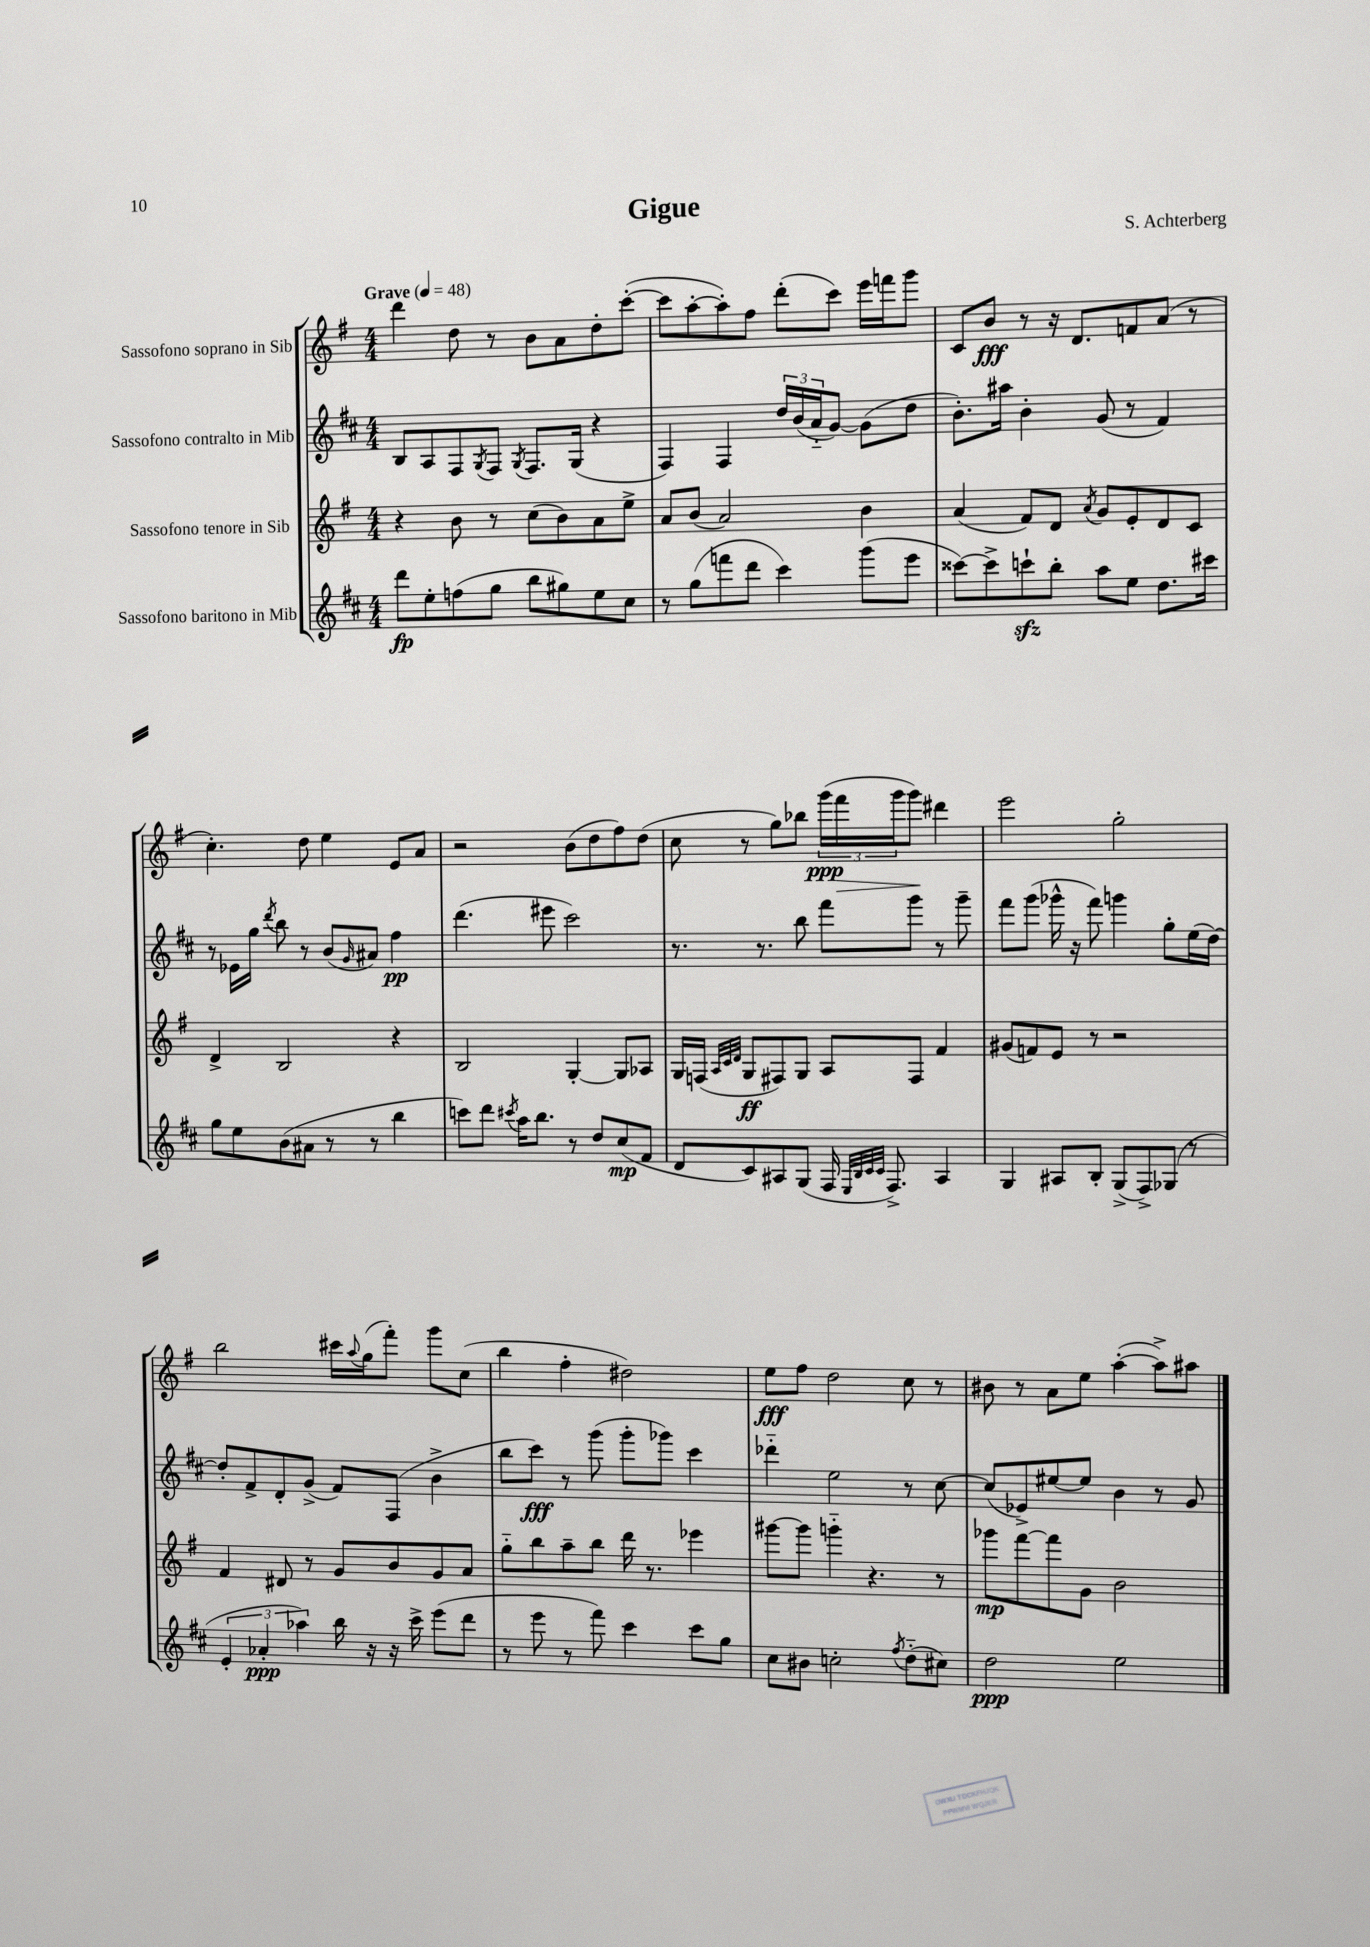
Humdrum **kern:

**kern	**kern	**kern	**kern
*staff4	*staff3	*staff2	*staff1
*clefG2	*clefG2	*clefG2	*clefG2
*k[f#c#]	*k[f#]	*k[f#c#]	*k[f#]
*M4/4	*M4/4	*M4/4	*M4/4
*MM48	*MM48	*MM48	*MM48
8ddd\L	4r	8B/L	4ddd\
8ee'\	.	8A/	.
(8ff\	8b\	8F#/	8dd\
.	.	8qG/	.
8gg\J	8r	8F#/J	8r
.	.	8qG/	.
8bb\L	(8cc\L	8.F#/L	8b\L
8gg#\)	8b\)	.	8a\
.	.	(16G/Jk	.
8ee\	8a\	4r	8dd'\
8cc#\J	8ee^\J	.	([8ccc'\J
=	=	=	=
8r	8a/L	4F#/)	8ccc\]L
(8gg\L	(8b/J	.	[8aa'\
8fff\	2a/)	4F#/	8aa'\])
8ddd\J	.	.	8ff#\J
4ccc#\)	.	24dd/LL	(8ddd'\L
.	.	(24b/	.
.	.	24a'~/J	.
.	.	[8g/J)	8ccc\J)
(8ggg\L	4b\	(8g\]L	16eee\LL
.	.	.	16fff\J
8eee\J	.	8dd\J	8ggg\J
=	=	=	=
[8ccc##\L)	(4a/	8.b'\L)	8c/L
8ccc##^\]	.	.	8b/J
.	.	16aa#\Jk	.
8ccc`\	8f#/L)	4b'\	8r
8bb'\J	8d/J	.	16r
.	.	.	8.d/L
.	8qa/	.	.
8aa\L	8g/L	(8g/	.
8ee\J	8e'/	8r	8f/
8.dd\L	8d/	4f#/)	(8a/J
.	8c/J	.	8r
16ccc#\Jk	.	.	.
=	=	=	=
8gg\L	4d^/	8r	4.cc'\)
8ee\	.	16e-\LL	.
.	.	16gg\JJ	.
.	.	8qddd/	.
(8b\	2B/	8bb\	.
8a#\J	.	8r	8dd\
8r	.	(8b/L	4ee\
.	.	16qqg/	.
8r	.	8a#/J)	.
4bb\	4r	4ff#\	8e/L
.	.	.	8a/J
=	=	=	=
8ccc\L)	2B/	(4.ddd\	2r
8ddd\J	.	.	.
8qccc#/	.	.	.
16aa\LK	.	.	.
8.bb\J	.	.	.
.	.	8eee#\	.
8r	[4G'/	2ccc#\)	(8b\L
8dd/L	.	.	8dd\
(8cc#/	8G/]L	.	8ff#\)
8f#/J	8A-/J	.	(8dd\J
=	=	=	=
8d/L	16G/LL	8.r	8cc\
.	(16F/JJ	.	.
.	32qqA/LLL	.	.
.	32qqc/	.	.
.	32qqd/JJJ	.	.
8c#/)	8G/L	.	8r
.	.	8.r	.
8A#/	8F#/)	.	8gg\L)
(8G/J	8G/J	8bb\	8bb-\J
16F#/	8A/L	8fff#\L	(24ggg\LL
.	.	.	24fff#\
32qqE/LLL	.	.	.
32qqB/	.	.	.
32qqc#/	.	.	.
32qqc#/JJJ	.	.	.
8.F#^/)	.	.	.
.	.	.	24ggg\J
.	8F#/J	8ggg\J	8ggg\J)
4A#/	4f#/	8r	4ddd#\
.	.	8ggg~\	.
=	=	=	=
4G/	(8g#/L	8fff#\L	2eee\
.	8f/)	(8ggg\J	.
8A#/L	8e/J	16ggg-^^\	.
.	.	16r	.
8B'/J	8r	8fff#\)	.
(8G^/L	2r	4ggg\	2gg'\
8F#^/)	.	.	.
(8G-/J	.	8gg'\L	.
8r	.	(16ee\L	.
.	.	[16dd\JJ)	.
=	=	=	=
6e'/	4f#/	8dd'/]L	2bb\
.	.	8f#^/	.
6a-'/	.	.	.
.	8d#/	8d'/	.
6aa-\)	.	.	.
.	8r	(8g^/J	.
16bb\	8g/L	8f#/L)	16ccc#\LL
.	.	.	8qqaa/
16r	.	.	(16gg\J
16r	8b/	(8F#/J	8fff#'\J)
16ccc#^\	.	.	.
(8eee\L	8g/	4b^\	8ggg\L
8ddd\J	8a/J	.	(8cc\J
=	=	=	=
8r	8gg'~\L	8bb\L	4bb\
8eee\	8bb\	8ccc#\J)	.
8r	8aa~\	8r	4ff#'\
8fff#\)	8bb\J	(8ggg\	.
4ccc#\	16ddd\	8ggg'\L	2dd#\)
.	8.r	.	.
.	.	8ggg-\J)	.
8ccc#\L	4eee-\	4ccc#\	.
8gg\J	.	.	.
=	=	=	=
8cc#\L	[8ggg#\L	4ddd-'~\	8ee\L
8b#\J	8ggg#\]J	.	8ff#\J
2cc'\	4ggg'~\	2ee\	2dd\
.	4.r	.	.
8qff#/	.	.	.
(8dd'~\L	.	8r	8cc\
8cc#\J)	8r	[8cc#\	8r
=	=	=	=
2dd\	8ggg-\L	(8cc#/]L	8b#\
.	[8fff#\	8e-^/)	8r
.	8fff#\]	[8ee#/	8a\L
.	8g\J	8ee#/]J	8ee\J
2ee\	2b\	4b\	([4aa'\
.	.	8r	8aa^\]L)
.	.	8g/	8aa#\J
==	==	==	==
*-	*-	*-	*-
